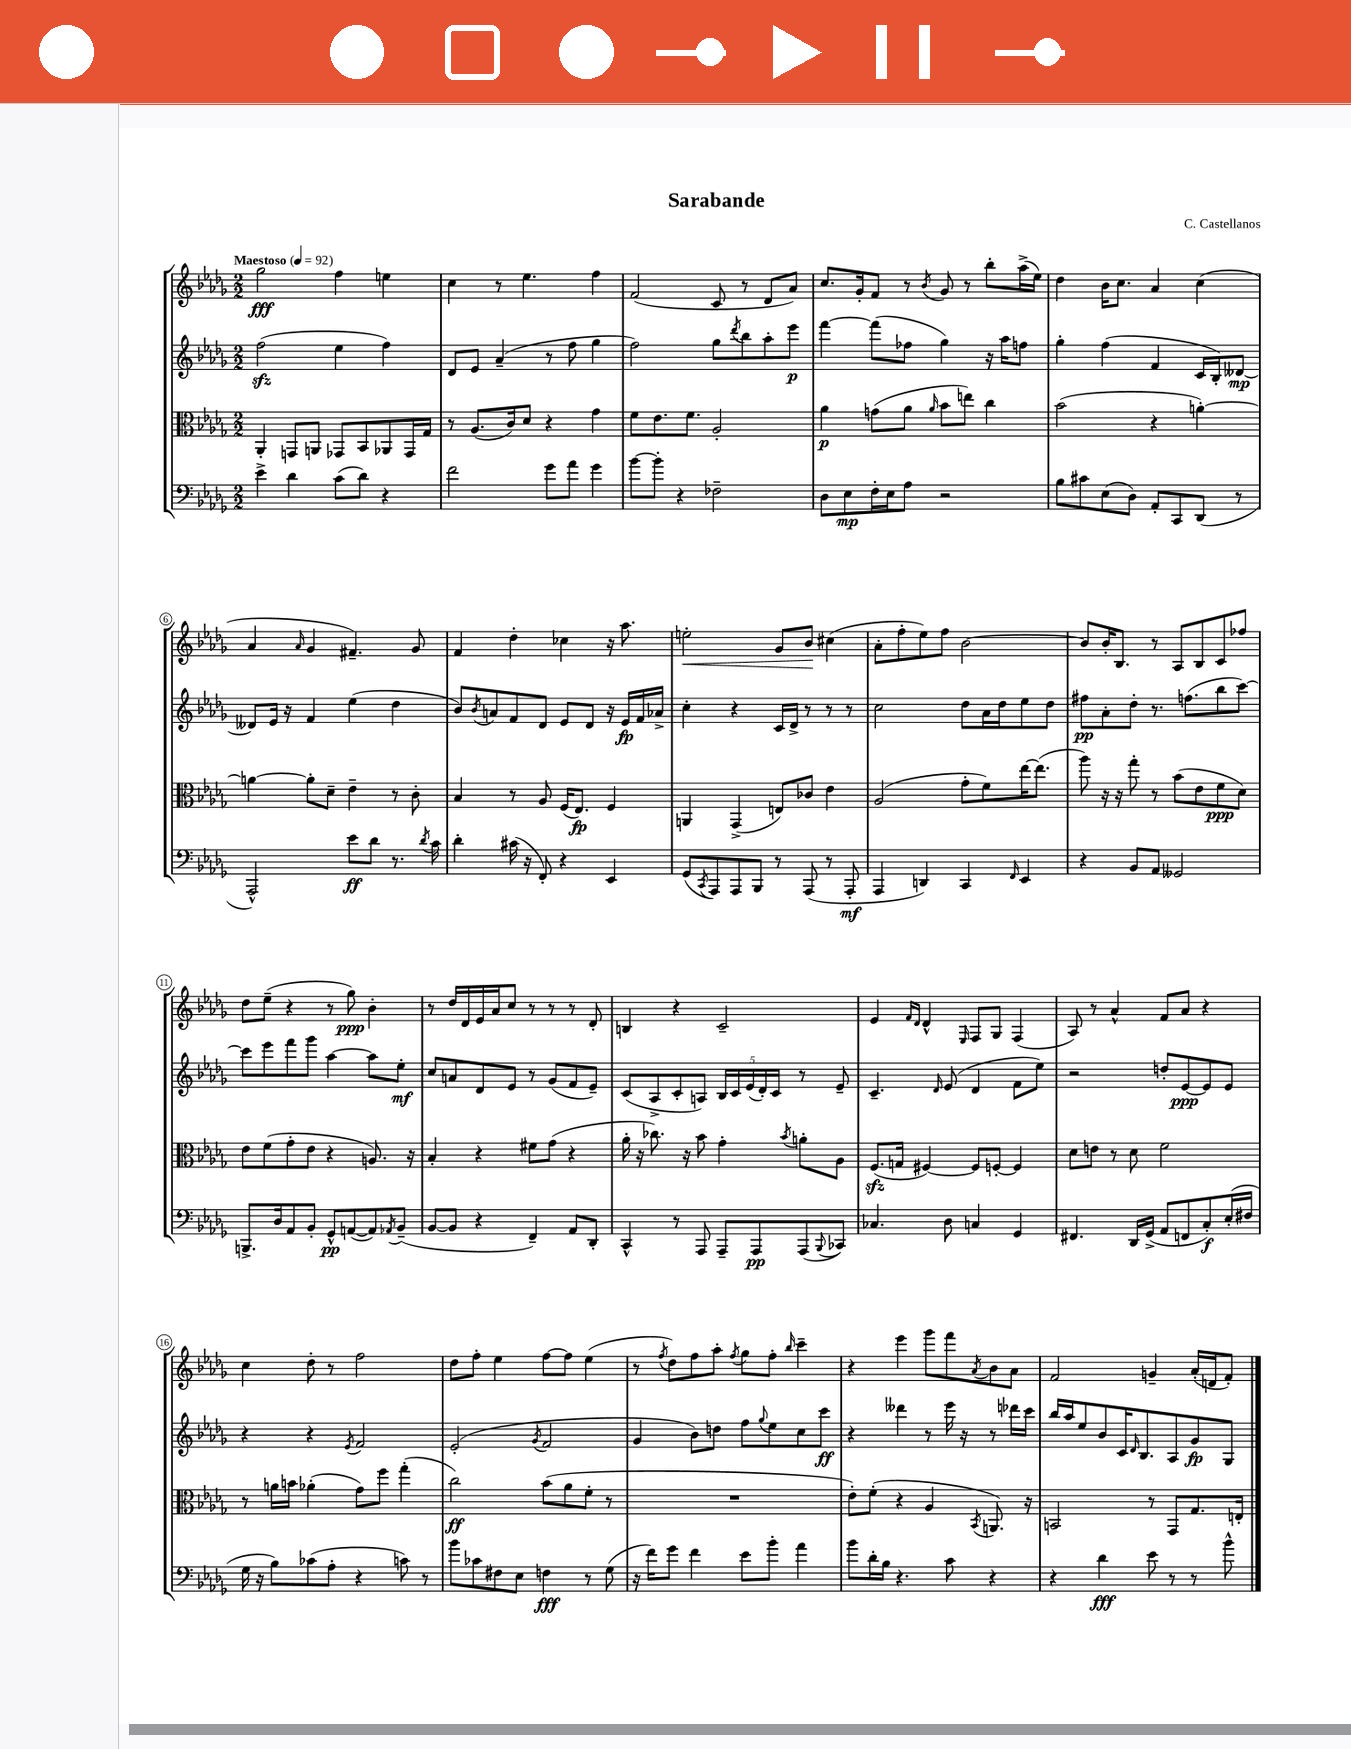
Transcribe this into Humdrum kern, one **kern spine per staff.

**kern	**kern	**kern	**kern
*staff4	*staff3	*staff2	*staff1
*clefF4	*clefC3	*clefG2	*clefG2
*k[b-e-a-d-g-]	*k[b-e-a-d-g-]	*k[b-e-a-d-g-]	*k[b-e-a-d-g-]
*M2/2	*M2/2	*M2/2	*M2/2
*MM92	*MM92	*MM92	*MM92
4e-^	4AA-'	(2ff	2gg-
4d-	8GG	.	.
.	8AA	.	.
(8c	8GG-	4ee-	4ff
8d-)	8BB-	.	.
4r	8AA-	4ff)	4ee
.	16GG-	.	.
.	16G-	.	.
=	=	=	=
2f	8r	8d-	4cc
.	(8.A-	8e-	.
.	.	(4a-~	8r
.	16c)	.	.
.	8d-	.	4.ee-
8g-	4r	8r	.
8a-	.	8ff	.
4g-	4g-	4gg-	4ff
=	=	=	=
[8b-	8f	2ff)	(2f
8b-']	8.e-	.	.
4r	.	.	.
.	8.f	.	.
2F-~	2A-'	8gg-	8c
.	.	8qddd-	.
.	.	8bb-	8r
.	.	8aa-'	8d-
.	.	8eee-	8a-)
=	=	=	=
8D-	4a-	[4fff	8.cc
8E-	.	.	.
.	.	.	16g-'
16F'	(8g	(8fff]	8f
16E-	.	.	.
8A-	8a-	8ff-	8r
.	16qqa-	.	8qb-
2r	8b-	4gg-)	8g-
.	8ee)	.	8r
.	4cc	16r	8bb-'
.	.	16aa-	.
.	.	8ff	(16aa-^
.	.	.	16ee-)
=	=	=	=
8B-	(2b-	4gg-'	4dd-
8c#	.	.	.
(8E-	.	(4ff	16b-
.	.	.	8.cc
8D-)	.	.	.
8AA-'	4r	4f	4a-
8CC	.	.	.
(8DD-	[4a')	16c	(4cc
.	.	16B-')	.
8r	.	[8d--	.
=	=	=	=
2AAA-^^)	4a_	8d--]	4a-
.	.	16e-	.
.	.	16r	.
.	.	.	16qqa-
.	8a']	4f	4g-
.	8d-~	.	.
8e-	4e-~	(4ee-	4.f#~)
8d-	.	.	.
8.r	8r	4dd-	.
.	8c'	.	8g-
8qd-	.	.	.
16c	.	.	.
=	=	=	=
4d-'	4B-	8b-)	4f
.	.	8qb-	.
.	.	8a	.
(16c#	8r	8f	4dd-'
16r	.	.	.
8FF')	8A-	8d-	.
4r	(16F	8e-	4cc-
.	8.E-)	.	.
.	.	8d-	.
4EE-	4F	16r	16r
.	.	16e-	8.aa-
.	.	16f	.
.	.	16a-^	.
=	=	=	=
(8GG-	4AA	4cc'	2ee'
8qCC	.	.	.
8AAA-)	.	.	.
8AAA-	(4GG-^	4r	.
8BBB-	.	.	.
8r	8E)	16c	8g-
.	.	16d-^	.
(8AAA-	8c-	8r	8b-
8r	4e-	8r	(4cc#
8AAA-'	.	8r	.
=	=	=	=
4AAA-	(2A-	2cc	8a-'
.	.	.	8ff'
4DD)	.	.	8ee-)
.	.	.	8ff
4CC	8g-'	8dd-	[2b-
.	8f)	16a-	.
.	.	16dd-	.
16qqFF	.	.	.
4EE-	[16ee-	8ee-	.
.	(8.ee-]	.	.
.	.	8dd-	.
=	=	=	=
4r	8aa-)	8ff#	8b-]
.	16r	8a-'	16b-'
.	16r	.	8.B-
8BB-	8gg-'	8dd-'	.
8AA-	8r	8.r	8r
2GG--	(8b-	.	8A-
.	.	(8.ff	.
.	8e-	.	8B-
.	8f	8bb-	8c
.	8d-)	[8ccc)	8ff-
=	=	=	=
8.BBB^	8e-	8ccc]	8dd-
.	(8f	8eee-	(8ee-~
16D-	.	.	.
8AA-	8g-'	8fff	4r
8BB-'	8e-	8ggg-	.
8GG-^^	4r	[4aa-	8r
([8AA	.	.	8gg-)
8AA])	8.A)	8aa-]	4b-'
8qAA-	.	.	.
(8BB-~	.	8ee-'	.
.	16r	.	.
=	=	=	=
[8BB-	4B-'	8cc	8r
8BB-]	.	8a	16dd-
.	.	.	16d-
4r	4r	8d-	16e-
.	.	.	16a-
.	.	8e-	8cc
4FF~)	8f#	8r	8r
.	(8g-	(8g-	8r
8AA-	4r	8f	8r
8DD-'	.	8e-~)	8d-'
=	=	=	=
4CC^^	16a-'	(8c	4B
.	16r	.	.
.	8.cc-)	8A-^	.
8r	.	8c'	4r
.	16r	.	.
8AAA-	8b-	8A)	.
8AAA-~	4g-'	20B-	2c~
.	.	20c	.
.	.	(20e-	.
8AAA-	.	.	.
.	.	20d-')	.
.	.	20c	.
.	8qb-	.	.
(8AAA-	8a'	8r	.
8qqBBB-	.	.	.
8CC-)	8A-	8e-~	.
=	=	=	=
4.C-	(8.F	4.c~	4e-
.	16G	.	.
.	.	.	16qqf
.	.	.	16qqd-
.	[4F#)	.	4d-^^
.	.	16qqd-	.
8D-	.	(8e-	.
.	.	.	16qqE-
4C	8F#]	4d-	8F
.	[8F'	.	8G-
4GG-	4F]	8f	(4F
.	.	8ee-)	.
=	=	=	=
4.FF#	8d-	2r	8A-)
.	8e	.	8r
.	8r	.	4a-^^
16DD-	8d-	.	.
(16GG-^	.	.	.
8AA-	2f	8dd'	8f
8FF	.	[8e-	8a-
8C')	.	8e-]	4r
(16E-'	.	8e-	.
16F#	.	.	.
=	=	=	=
16G-	8r	4r	4cc
16r	.	.	.
8B-)	16a	.	.
.	16b	.	.
(8c-	(4a-'	4r	8dd-'
8A-'	.	.	8r
.	.	8qe-	.
4r	8g-)	2f	2ff
.	8ff	.	.
8c)	(4gg-'	.	.
8r	.	.	.
=	=	=	=
8b-	2cc)	(2e-'	8dd-
8c-	.	.	8ff'
8F#	.	.	4ee-
8E-	.	.	.
.	.	8qg-	.
4F	(8b-	2f	[8ff
.	8a-	.	8ff]
8r	8f'	.	(4ee-
(8G-	8r	.	.
=	=	=	=
16r	1r	4g-	8r
16f)	.	.	.
.	.	.	8qff
8g-	.	.	8dd-)
4f	.	8b-)	8ff
.	.	8dd	8aa-'
.	.	.	8qff
8e-	.	8ff	8gg-
.	.	8qqgg-	.
8b-'	.	8ee-	8ff'
.	.	.	16qqbb-
4a-	.	8cc	4ccc~
.	.	8ccc	.
=	=	=	=
8b-	8e-')	4r	4r
16d-'	(8f'	.	.
16B-	.	.	.
4.r	4r	4ddd--	4eee-
.	4A-	8r	8ggg-
8c	.	16eee-	8fff
.	.	16r	.
.	8qBB-	.	8qa-
4r	8.AA)	8r	8b-
.	.	16ddd-	8a-
.	16r	16ccc	.
=	=	=	=
4r	2BB	16bb-	2f
.	.	16aa-	.
.	.	8ee-	.
4d-	.	8b-	.
.	.	16c	.
.	.	16qqd-	.
.	.	8.B-	.
8e-	8r	.	4g~
8r	8GG-	8A-	.
8r	8.G-	8g-	(16a-'
.	.	.	16d
8b-^^	.	8G-	8f')
.	16E'	.	.
==	==	==	==
*-	*-	*-	*-
